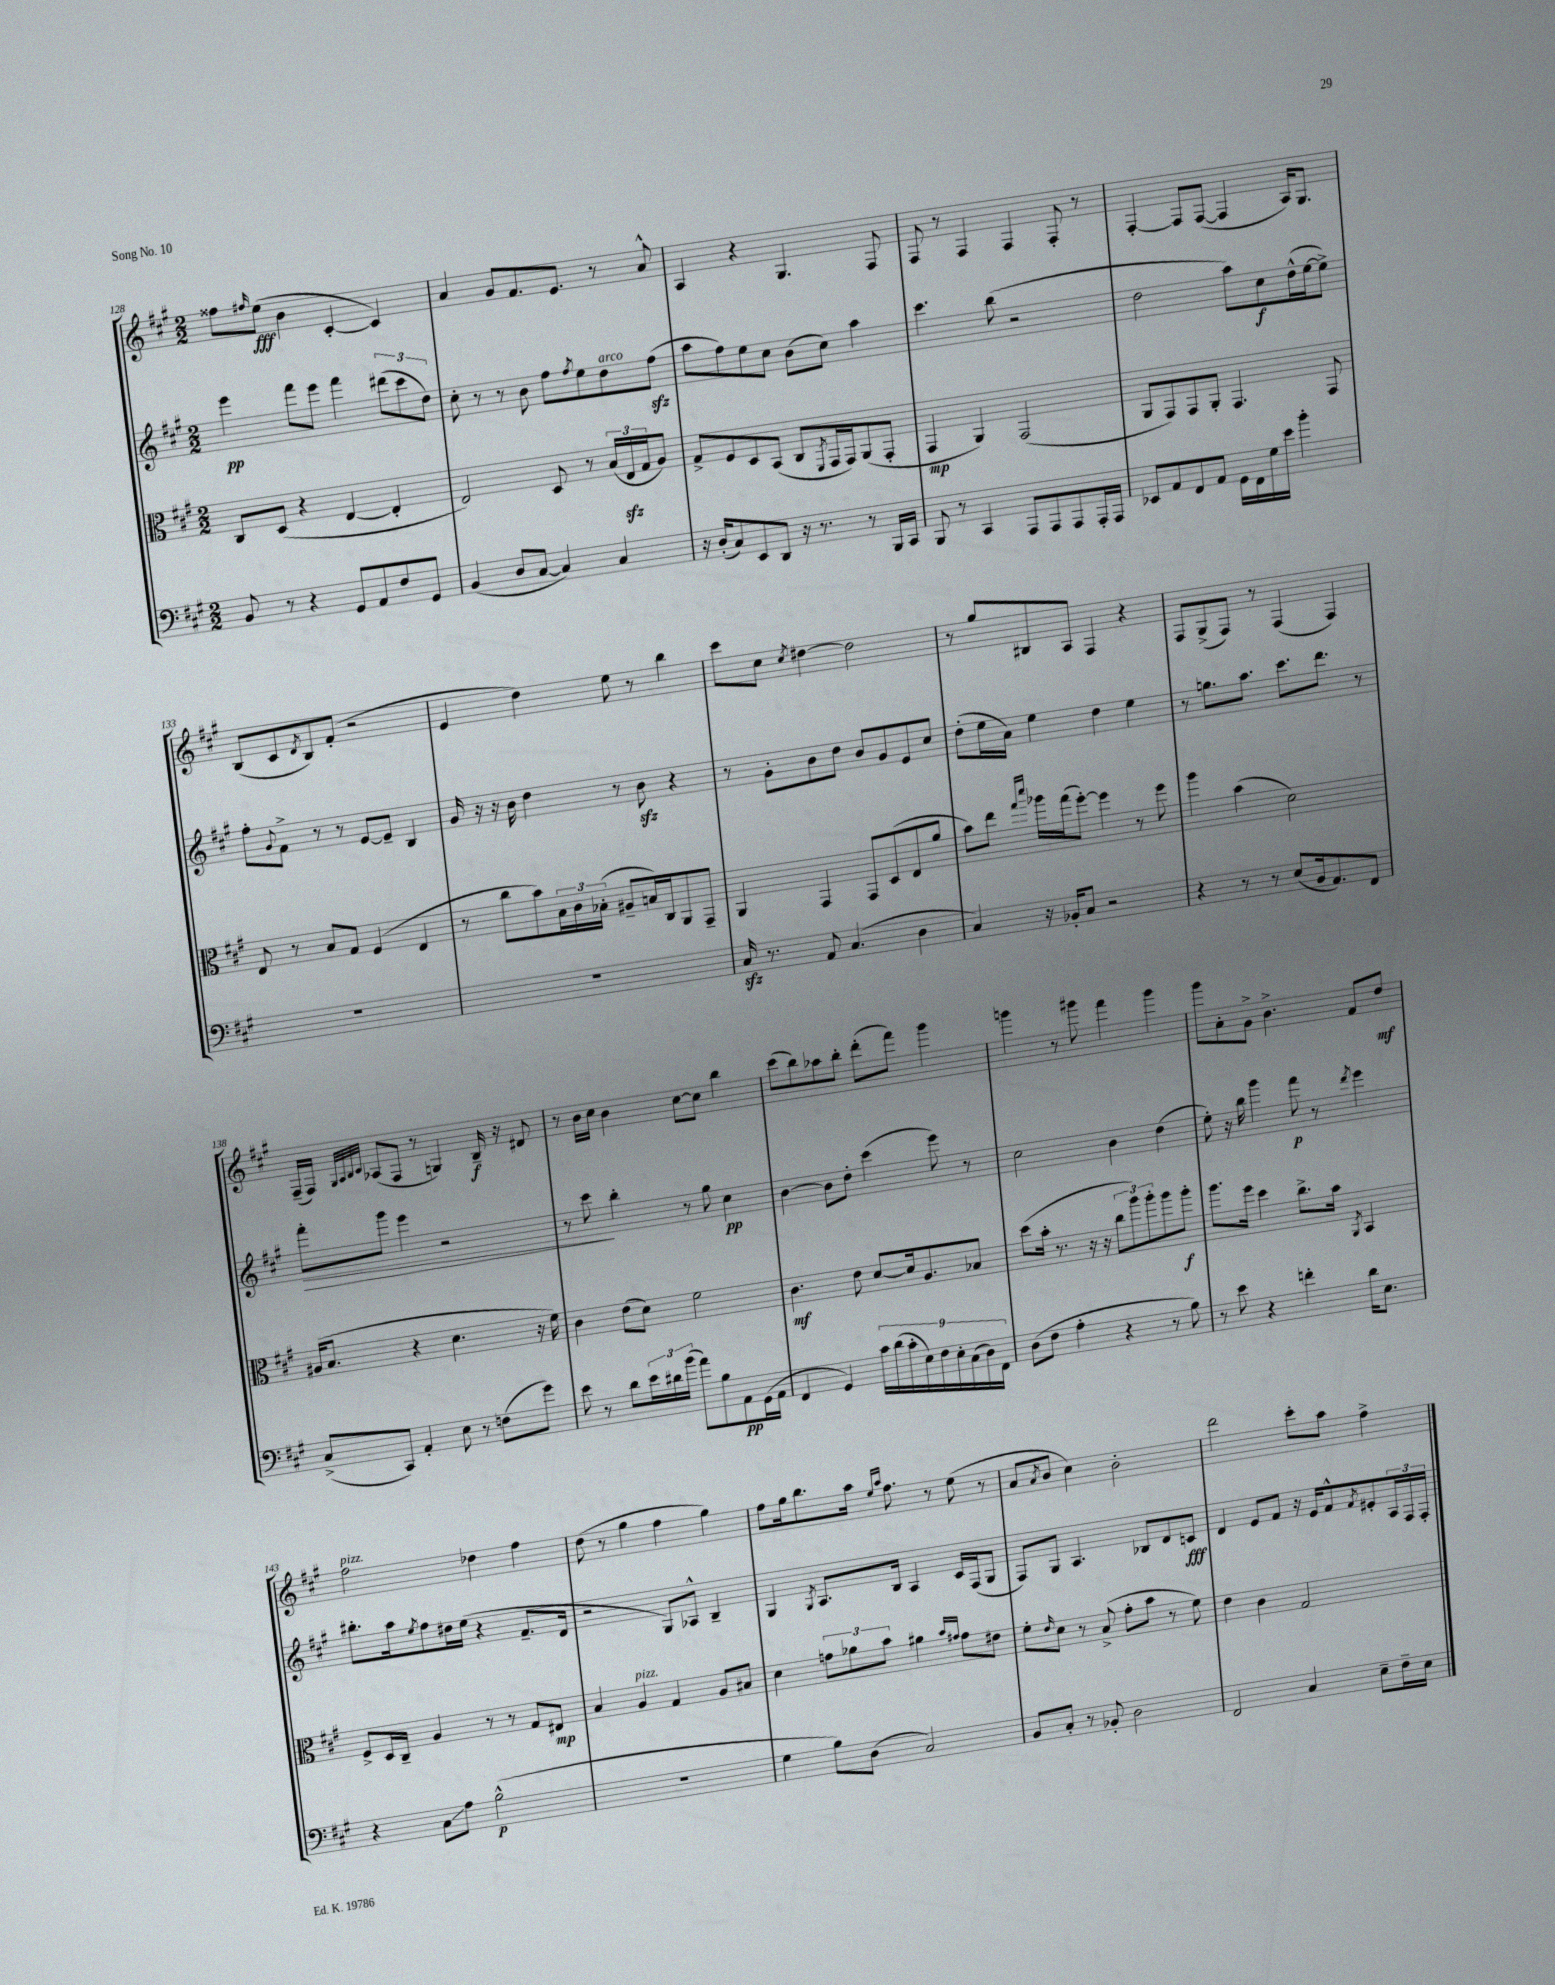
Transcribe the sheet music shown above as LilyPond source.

<<
\new StaffGroup <<
\new Staff = "s0" {
    \clef treble \key a \major \numericTimeSignature \time 2/2
    fisis''8 \grace { fis''16 } e''8\fff( b'4 cis'4~-. cis'4) |
    a'4 gis'8 fis'8. e'8. r8 a'8-^ |
    a4 r4 gis4. fis8 |
    fis8 r8 fis4 fis4 fis8-. r8 |
    fis4~-. fis8 fis8~( fis4 a16) gis8. |
    b8( cis'8 \acciaccatura { d'8 } b8) fis'8-.( r2 |
    e'4 d''4) e''8 r8 b''4 |
    cis'''8 cis''8 \acciaccatura { cis''8 } dis''4~ dis''2 |
    r8 gis''8 bis8 a8 fis4 r4 |
    fis8 gis8->( fis8) r8 fis4( fis4) |
    fis16--( fis16) \grace { gis32 a32 b32 cis'32 } aes8( fis8 r8 g4) b16--\f r16 dis'8 |
    r8 b'16 cis''16 b'4 cis''8~ cis''8 b''4 |
    cis'''8( b''8) aes''8 b''8-. d'''8-.( fis'''8) gis'''4 |
    g'''4 r8 gis'''8 fis'''4 gis'''4 |
    gis'''8 a'8-. gis'8-> b'4.-> fis'8 d''8\mf |
    fis''2^\markup { \italic "pizz." } des''4 fis''4 |
    d''8( r8 gis''4 fis''4 gis''4) |
    fis''8 gis''16 b''8. a''16 \grace { e''16 a''16 } fis''8. r8 e''8( r8 |
    a'8 \acciaccatura { a'8 } b'8 cis''4) b'2-. |
    d'''2 cis'''8-. a''8 fis''4-> \bar "|." |
}
\new Staff = "s1" {
    \clef treble \key a \major \numericTimeSignature \time 2/2
    e'''4\pp fis'''8 e'''8 fis'''4 \tuplet 3/2 { dis'''8( cis'''8 d''8) } |
    cis''8-. r8 r8 b'8 fis''8 \acciaccatura { fis''8 } e''8 d''8^\markup { \italic "arco" } fis''8\sfz( |
    a''8 fis''8) e''8 cis''8 b'8( cis''8) a''4 |
    cis'''4. b''8( r2 |
    d''2 a''8) cis''8\f d''16-^( e''16~ e''8->) |
    fis''8-. \appoggiatura { gis'8 } fis'8-> r8 r8 e'8~ e'8-- b4 |
    gis'16 r16 r16 b'16 d''4 r8 b'8\sfz r4 |
    r8 gis'8-. b'8 d''8 b'8 gis'8 e'8 cis''8 |
    d''8-.( e''16 a'16) e''4 d''4 e''4 |
    r8 g''8. a''8. cis'''8. d'''8. r8 |
    fis'''8-.\> gis'''8 e'''4 r2 |
    r8 cis'''8\! b''4-. r8 gis''8 cis''4\pp |
    b'4~ b'8 d''8-. cis'''4( e'''8) r8 |
    cis''2 b'4 d''4( |
    e''8-.) r16 b''16 gis'''4 fis'''8\p r8 \acciaccatura { d'''8 } e'''4 |
    bis''8.-. a''16 \acciaccatura { e''8 } fis''8 dis''16 e''16( r4 fis'8.-- d'16 |
    r2 gis8) aes8-^ b4-- |
    gis4 \acciaccatura { gis8 } a8. b16 a4 cis'16 fis16( gis8 |
    fis8) gis8 a4. bes8 d'8 c'8\fff |
    d'4 e'8 fis'8 r16 e'16 fis'8-^ \acciaccatura { fis'8 } eis'8-. \tuplet 3/2 { a16 fis16 fis16-. } \bar "|." |
}
\new Staff = "s2" {
    \clef alto \key a \major \numericTimeSignature \time 2/2
    cis8 d8( r4 e4~ e4-. |
    e2) d8 r8 \tuplet 3/2 { b16( e16\sfz gis16 } a8) |
    gis8-> fis8 d8 b,8( cis8 \acciaccatura { fis,8 } gis,16 gis,16) a,8( gis,8-. |
    gis,4\mp a,4) gis,2( |
    a,8 gis,8) gis,8 a,8-. gis,4. gis,8 |
    e8 r8 b8 gis8 fis4( e4 |
    r8 cis''8 b'8) \tuplet 3/2 { b16 cis'16 bes16-.( } ais8-- b16) cis16 a,8 gis,8-- |
    a,4 gis,4 gis,8 d8( e8 a'8 |
    b'8) e''8 \grace { gis''16 d'''16 } aes''16 gis''16( fis''8~-.) fis''4 r8 fis''8 |
    a''4 b'4( d'2) |
    ais16( b8. r4 d'4. r16 fis'16) |
    cis'4 e'8( d'8) fis'2 |
    cis'4.\mf e'8 d'8~ d'16 a8. bes8 |
    d''8( b'16-. r8. r16 r16 \tuplet 3/2 { cis''8 a''8) a''8-. } a''8 a''8-.\f |
    a''8. fis''16 d''4 cis''8.-> b'16 \acciaccatura { a,8 } b,4 |
    fis8-> d16 cis16-- a4 r8 r8 gis8 eis8\mp |
    b4 a4^\markup { \italic "pizz." } gis4 a8 bis8 |
    d'4 \tuplet 3/2 { g'8 aes'8 b'8 } ais'4 \grace { b'16 gis'16 } gis'8 eis'8 |
    fis'8-. \grace { e'16 } d'8 r8 b8->( gis'8-. b'8 r8 fis'8) |
    e'4 cis'4 gis2 \bar "|." |
}
\new Staff = "s3" {
    \clef bass \key a \major \numericTimeSignature \time 2/2
    b,8 r8 r4 gis,8 a,8 fis8 gis,8 |
    b,4( d8 cis8~ cis4) cis4 |
    r16 d16-.( cis8) e,8 d,8 r16 r8. r8 b,,16 cis,16 |
    b,,8 r8 cis,4 a,,8 a,,8 a,,8 a,,16-. a,,16 |
    ees,8 a,8 fis,8 a,8 gis,16 fis,16 gis16 e'16 b'4-. |
    R1 |
    R1 |
    cis16\sfz r8. a,8 cis4.( d4 |
    cis4) r16 bes,16-. cis8 r2 |
    r4 r8 r8 e8( b,16 a,8.) fis,8 |
    cis8->( cis,8) a,4-. e8 r8 f8( gis'8) |
    e'8 r8 d'8 \tuplet 3/2 { e'16 dis'16 b'16( } a'8) b8 a,8\pp gis,16( a,16 |
    fis,4 gis,4) \tuplet 9/8 { cis'16 d'16( cis'16-. e16) fis16 e16-. cis16( d16) fis,16 } |
    d8( fis8 a4-. r4 r8 b8) |
    r8 e'8 r4 f'4-. d'16 e8. |
    r4 cis8\glissando a8 b2-^\p( |
    R1 |
    gis4 b8) d8( cis2) |
    b,8 cis8-. r8 bes,8-. d2 |
    fis,2 cis4 e8-- fis16-- e16 \bar "|." |
}
>>
>>
\layout { \context { \Score currentBarNumber = #128 } }
